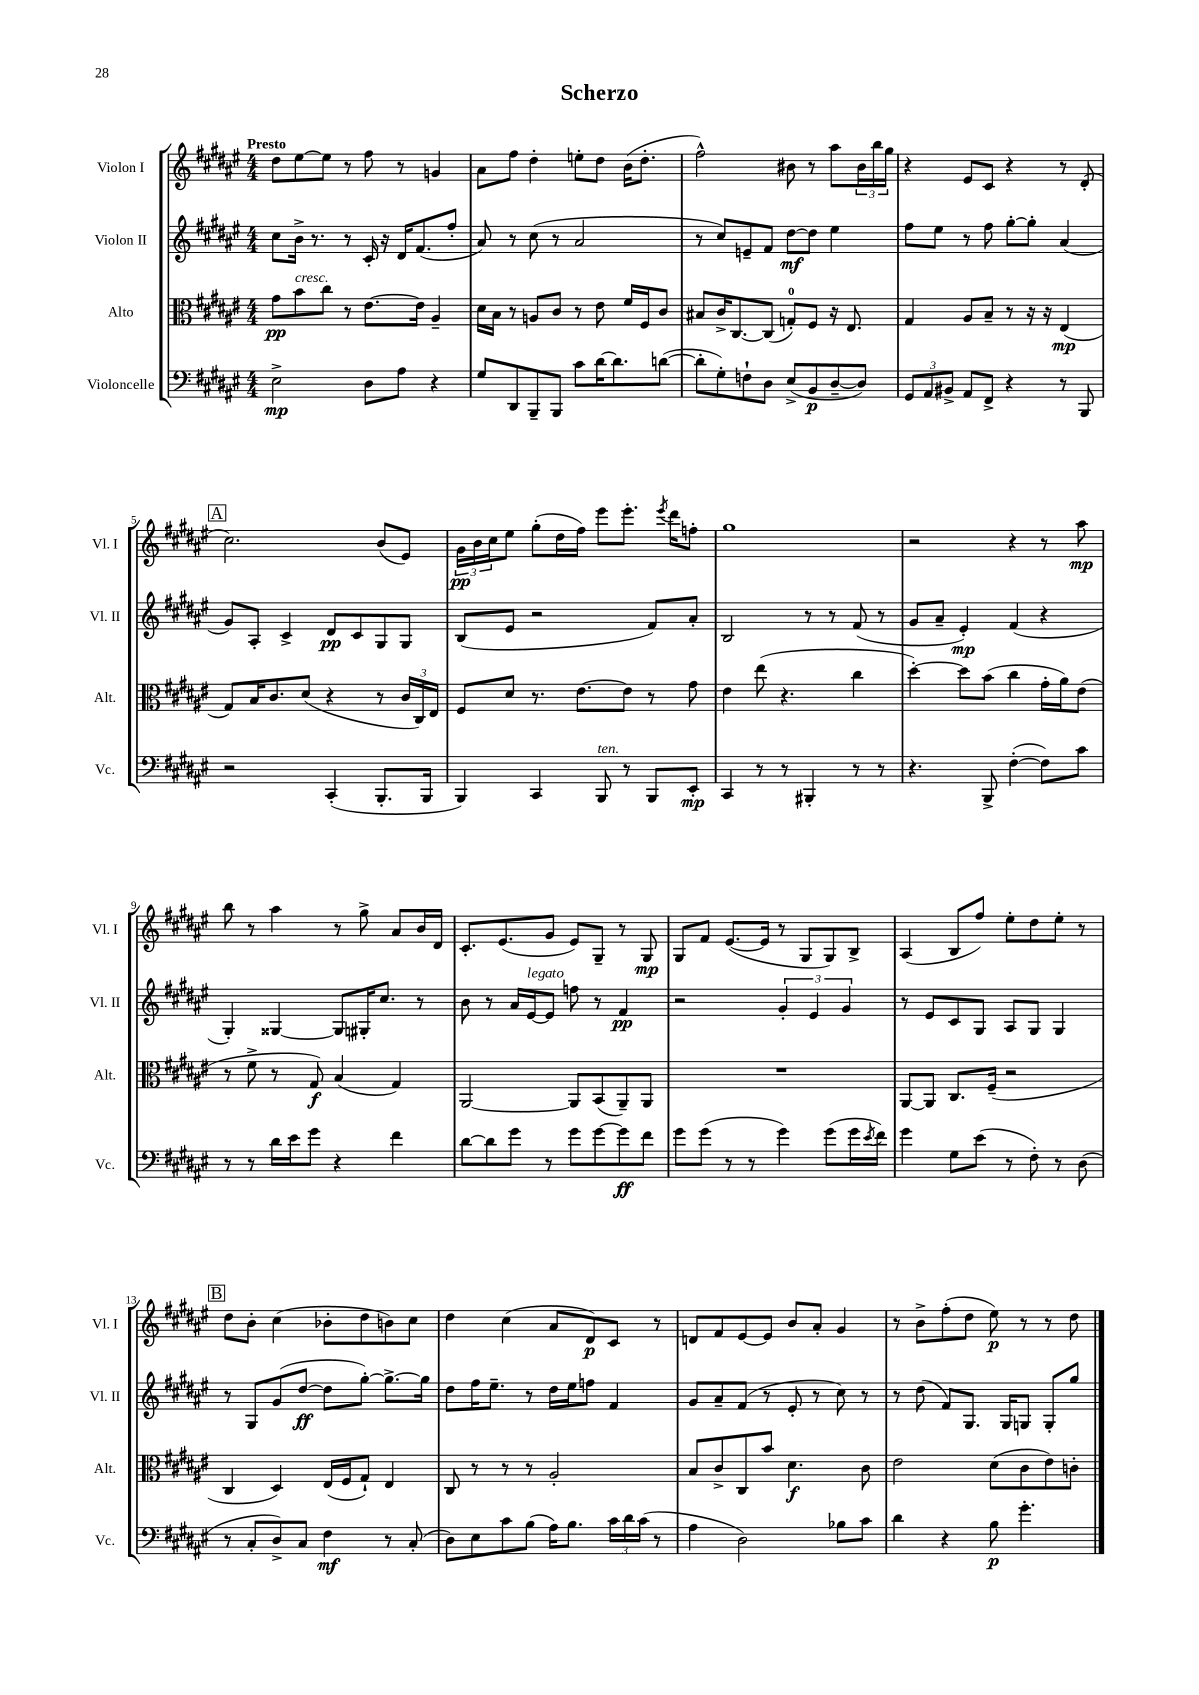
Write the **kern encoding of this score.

**kern	**dynam	**kern	**dynam	**kern	**dynam	**kern	**dynam
*part4	*part4	*part3	*part3	*part2	*part2	*part1	*part1
*staff4	*staff4	*staff3	*staff3	*staff2	*staff2	*staff1	*staff1
*I"Violoncelle	*	*I"Alto	*	*I"Violon II	*	*I"Violon I	*
*I'Vc.	*	*I'Alt.	*	*I'Vl. II	*	*I'Vl. I	*
*clefF4	*	*clefC3	*	*clefG2	*	*clefG2	*
*k[f#c#g#d#a#e#]	*	*k[f#c#g#d#a#e#]	*	*k[f#c#g#d#a#e#]	*	*k[f#c#g#d#a#e#]	*
*M4/4	*	*M4/4	*	*M4/4	*	*M4/4	*
=1	=1	=1	=1	=1	=1	=1	=1
!	!	!	!	!	!	!LO:TX:a:B:t=Presto	!
2E#^\	mp	8g#\L	pp	8cc#\L	.	8dd#\L	.
!	!	!LO:TX:a:i:t=cresc.	!	!	!	!	!
.	.	8b\	.	16b^\Jk	.	[8ee#\	.
.	.	.	.	8.r	.	.	.
.	.	8cc#\J	.	.	.	8ee#\J]	.
.	.	8r	.	8r	.	8r	.
8D#\L	.	[8.e#\L	.	16c#'/	.	8ff#\	.
.	.	.	.	16r	.	.	.
8A#\J	.	.	.	16d#/KL	.	8r	.
.	.	16e#\Jk]	.	(8.f#/	.	.	.
4r	.	4A#~/	.	.	.	4gn/	.
.	.	.	.	8ff#'/J	.	.	.
=2	=2	=2	=2	=2	=2	=2	=2
8G#/L	.	16d#\LL	.	8a#/)	.	8a#\L	.
.	.	16B\JJ	.	.	.	.	.
8DD#/	.	8r	.	8r	.	8ff#\J	.
8BBB~/	.	8An/L	.	(8cc#\	.	4dd#'\	.
8BBB/J	.	8c#/J	.	8r	.	.	.
8c#\L	.	8r	.	2a#/	.	8een'\L	.
[16d#\K	.	8e#\	.	.	.	8dd#\J	.
8.d#\]	.	.	.	.	.	.	.
.	.	16f#/LL	.	.	.	(16b\KL	.
.	.	16F#/J	.	.	.	8.dd#'\J	.
([8dn\J	.	8c#/J	.	.	.	.	.
=3	=3	=3	=3	=3	=3	=3	=3
8d'\L]	.	8B#X/L	.	8r	.	2ff#^^\)	.
8G#'\)	.	16c#^/K	.	8cc#/L)	.	.	.
.	.	[8.C#/	.	.	.	.	.
8Fn`\	.	.	.	8en~/	.	.	.
8D#\J	.	(8C#/J]	.	8f#/J	.	.	.
(8E#^/L	.	8Gn'/L)	.	[8dd#\L	mf	8b#X\	.
8BB/	p	8F#/J	.	8dd#\J]	.	8r	.
[8D#~/	.	16r	.	4ee#\	.	8aa#\L	.
.	.	8.E#/	.	.	.	.	.
8D#/J])	.	.	.	.	.	24b#\L	.
.	.	.	.	.	.	24bb\	.
.	.	.	.	.	.	24gg#\JJ	.
=4	=4	=4	=4	=4	=4	=4	=4
12GG#/L	.	4G#/	.	8ff#\L	.	4r	.
12AA#/	.	.	.	.	.	.	.
.	.	.	.	8ee#\J	.	.	.
12BB#X^/J	.	.	.	.	.	.	.
8AA#/L	.	8A#/L	.	8r	.	8e#/L	.
8FF#^/J	.	8B~/J	.	8ff#\	.	8c#/J	.
4r	.	8r	.	[8gg#'\L	.	4r	.
.	.	16r	.	8gg#'\J]	.	.	.
.	.	16r	.	.	.	.	.
8r	.	(4E#/	mp	(4a#/	.	8r	.
8BBB/	.	.	.	.	.	(8d#'/	.
!!LO:LB:g=z
!!LO:REH:place=s1:t=A
=5	=5	=5	=5	=5	=5	=5	=5
2r	.	8G#/L)	.	8g#/L)	.	2.cc#\)	.
.	.	16B/K	.	8A#'/J	.	.	.
.	.	8.c#/	.	.	.	.	.
.	.	.	.	4c#^/	.	.	.
.	.	(8d#/J	.	.	.	.	.
(4CC#'/	.	4r	.	8d#/L	pp	.	.
.	.	.	.	8c#/	.	.	.
8.BBB'/L	.	8r	.	8G#/	.	(8b/L	.
.	.	24c#/LL	.	8G#/J	.	8e#/J)	.
.	.	24C#/)	.	.	.	.	.
16BBB/Jk	.	.	.	.	.	.	.
.	.	24E#/JJ	.	.	.	.	.
=6	=6	=6	=6	=6	=6	=6	=6
4BBB/)	.	8F#/L	.	(8B/L	.	24g#\LL	pp
.	.	.	.	.	.	24b\	.
.	.	.	.	.	.	24cc#\J	.
.	.	8d#/J	.	8e#/J	.	8ee#\J	.
4CC#/	.	8.r	.	2r	.	(8gg#'\L	.
.	.	.	.	.	.	16dd#\L	.
.	.	[8.e#\L	.	.	.	16ff#\JJ)	.
!LO:TX:a:i:t=ten.	!	!	!	!	!	!	!
8BBB/	.	.	.	.	.	8eee#\L	.
8r	.	8e#\J]	.	.	.	8.eee#'\J	.
8BBB/L	.	8r	.	8f#/L)	.	.	.
.	.	.	.	.	.	8qeee#/	.
.	.	.	.	.	.	16ddd#\KL	.
8EE#'/J	mp	8g#\	.	8a#'/J	.	8ffn'\J	.
=7	=7	=7	=7	=7	=7	=7	=7
4CC#/	.	4e#\	.	2B/	.	1gg#	.
8r	.	(8ee#\	.	.	.	.	.
8r	.	4.r	.	.	.	.	.
4BBB#X'/	.	.	.	8r	.	.	.
.	.	.	.	8r	.	.	.
8r	.	4cc#\	.	(8f#/	.	.	.
8r	.	.	.	8r	.	.	.
=8	=8	=8	=8	=8	=8	=8	=8
4.r	.	[4dd#'\)	.	8g#/L	.	2r	.
.	.	.	.	8a#~/J	.	.	.
.	.	8dd#\L]	.	4e#'/)	mp	.	.
8BBB^/	.	(8b\J	.	.	.	.	.
([4F#'\	.	4cc#\	.	(4f#/	.	4r	.
8F#\L])	.	16g#'\LL	.	4r	.	8r	.
.	.	16a#\J)	.	.	.	.	.
8c#\J	.	(8e#\J	.	.	.	8aa#\	mp
!!LO:LB:g=z
=9	=9	=9	=9	=9	=9	=9	=9
8r	.	8r	.	4G#'/)	.	8bb\	.
8r	.	8f#^\	.	.	.	8r	.
16d#\LL	.	8r	.	[4G##X/	.	4aa#\	.
16e#\J	.	.	.	.	.	.	.
8g#\J	.	8G#/)	f	.	.	.	.
4r	.	(4B/	.	8G##/L]	.	8r	.
.	.	.	.	16G#X'/K	.	8gg#^\	.
.	.	.	.	8.cc#/J	.	.	.
4f#\	.	4G#/)	.	.	.	8a#/L	.
.	.	.	.	8r	.	16b/L	.
.	.	.	.	.	.	16d#/JJ	.
=10	=10	=10	=10	=10	=10	=10	=10
[8d#\L	.	[2AA#/	.	8b\	.	8.c#'/L	.
8d#\]	.	.	.	8r	.	.	.
.	.	.	.	.	.	(8.e#/	.
8g#\J	.	.	.	16a#/LL	.	.	.
!	!	!	!	!LO:TX:a:i:t=legato	!	!	!
.	.	.	.	[16e#/J	.	.	.
8r	.	.	.	8e#/J]	.	8g#/J	.
8g#\L	.	8AA#/L]	.	8ffn\	.	8e#/L)	.
[8g#\	.	(8BB/	.	8r	.	8G#~/J	.
8g#\]	ff	8AA#~/)	.	4f#/	pp	8r	.
8f#\J	.	8AA#/J	.	.	.	8G#/	mp
=11	=11	=11	=11	=11	=11	=11	=11
8g#\L	.	1r	.	2r	.	8G#/L	.
(8g#\J	.	.	.	.	.	8f#/J	.
8r	.	.	.	.	.	([8.e#/L	.
8r	.	.	.	.	.	.	.
.	.	.	.	.	.	16e#/Jk]	.
4g#\)	.	.	.	6g#'/	.	8r	.
.	.	.	.	.	.	8G#/L	.
.	.	.	.	6e#/	.	.	.
(8g#\L	.	.	.	.	.	8G#/)	.
.	.	.	.	6g#/	.	.	.
16g#\L	.	.	.	.	.	8B^/J	.
8qe#/	.	.	.	.	.	.	.
16f#\JJ)	.	.	.	.	.	.	.
=12	=12	=12	=12	=12	=12	=12	=12
4g#\	.	[8AA#/L	.	8r	.	(4A#/	.
.	.	8AA#/J]	.	8e#/L	.	.	.
8G#\L	.	8.C#/L	.	8c#/	.	8B/L	.
(8e#\J	.	.	.	8G#/J	.	8ff#/J)	.
.	.	(16F#~/Jk	.	.	.	.	.
8r	.	2r	.	8A#/L	.	8ee#'\L	.
8F#'\)	.	.	.	8G#/J	.	8dd#\	.
8r	.	.	.	4G#/	.	8ee#'\J	.
(8D#\	.	.	.	.	.	8r	.
!!LO:LB:g=z
!!LO:REH:place=s1:t=B
=13	=13	=13	=13	=13	=13	=13	=13
8r	.	4C#/	.	8r	.	8dd#\L	.
8C#'/L	.	.	.	8G#/L	.	8b'\J	.
8D#^/)	.	4D#/)	.	(8g#/	.	(4cc#\	.
8C#/J	.	.	.	[8dd#/J	ff	.	.
4F#\	mf	(16E#/LL	.	8dd#\L]	.	8b-X'\L	.
.	.	16F#/J	.	.	.	.	.
.	.	8G#`/J)	.	[8gg#'\J)	.	8dd#\	.
8r	.	4E#/	.	8.gg#^\L_	.	8bn\)	.
(8C#'/	.	.	.	.	.	8cc#\J	.
.	.	.	.	16gg#\Jk]	.	.	.
=14	=14	=14	=14	=14	=14	=14	=14
8D#\L)	.	8C#/	.	8dd#\L	.	4dd#\	.
8E#\	.	8r	.	16ff#\K	.	.	.
.	.	.	.	8.ee#~\J	.	.	.
8c#\	.	8r	.	.	.	(4cc#\	.
(8B\J	.	8r	.	8r	.	.	.
16A#\KL)	.	2A#'/	.	16dd#\LL	.	8a#/L	.
8.B\J	.	.	.	16ee#\J	.	.	.
.	.	.	.	8ffn\J	.	8d#/)	p
24c#\LL	.	.	.	4f#/	.	8c#/J	.
24d#\	.	.	.	.	.	.	.
(24c#\JJ	.	.	.	.	.	.	.
8r	.	.	.	.	.	8r	.
=15	=15	=15	=15	=15	=15	=15	=15
4A#\	.	8B/L	.	8g#/L	.	8dn/L	.
.	.	8c#^/	.	8a#~/	.	8f#/	.
2D#\)	.	8C#/	.	(8f#/J	.	[8e#/	.
.	.	8b/J	.	8r	.	8e#/J]	.
.	.	4.d#\	f	8e#'/	.	8b/L	.
.	.	.	.	8r	.	8a#'/J	.
8B-X\L	.	.	.	8cc#\)	.	4g#/	.
8c#\J	.	8c#\	.	8r	.	.	.
=16	=16	=16	=16	=16	=16	=16	=16
4d#\	.	2e#\	.	8r	.	8r	.
.	.	.	.	(8dd#\	.	8b^\L	.
4r	.	.	.	8f#/L)	.	(8ff#'\	.
.	.	.	.	8.G#/J	.	8dd#\J	.
8B\	p	(8d#\L	.	.	.	8ee#\)	p
.	.	.	.	16G#/KL	.	.	.
4.g#'\	.	8c#\	.	8Gn/J	.	8r	.
.	.	8e#\)	.	8G'/L	.	8r	.
.	.	8cn'\J	.	8gg#/J	.	8dd#\	.
==	==	==	==	==	==	==	==
*-	*-	*-	*-	*-	*-	*-	*-
